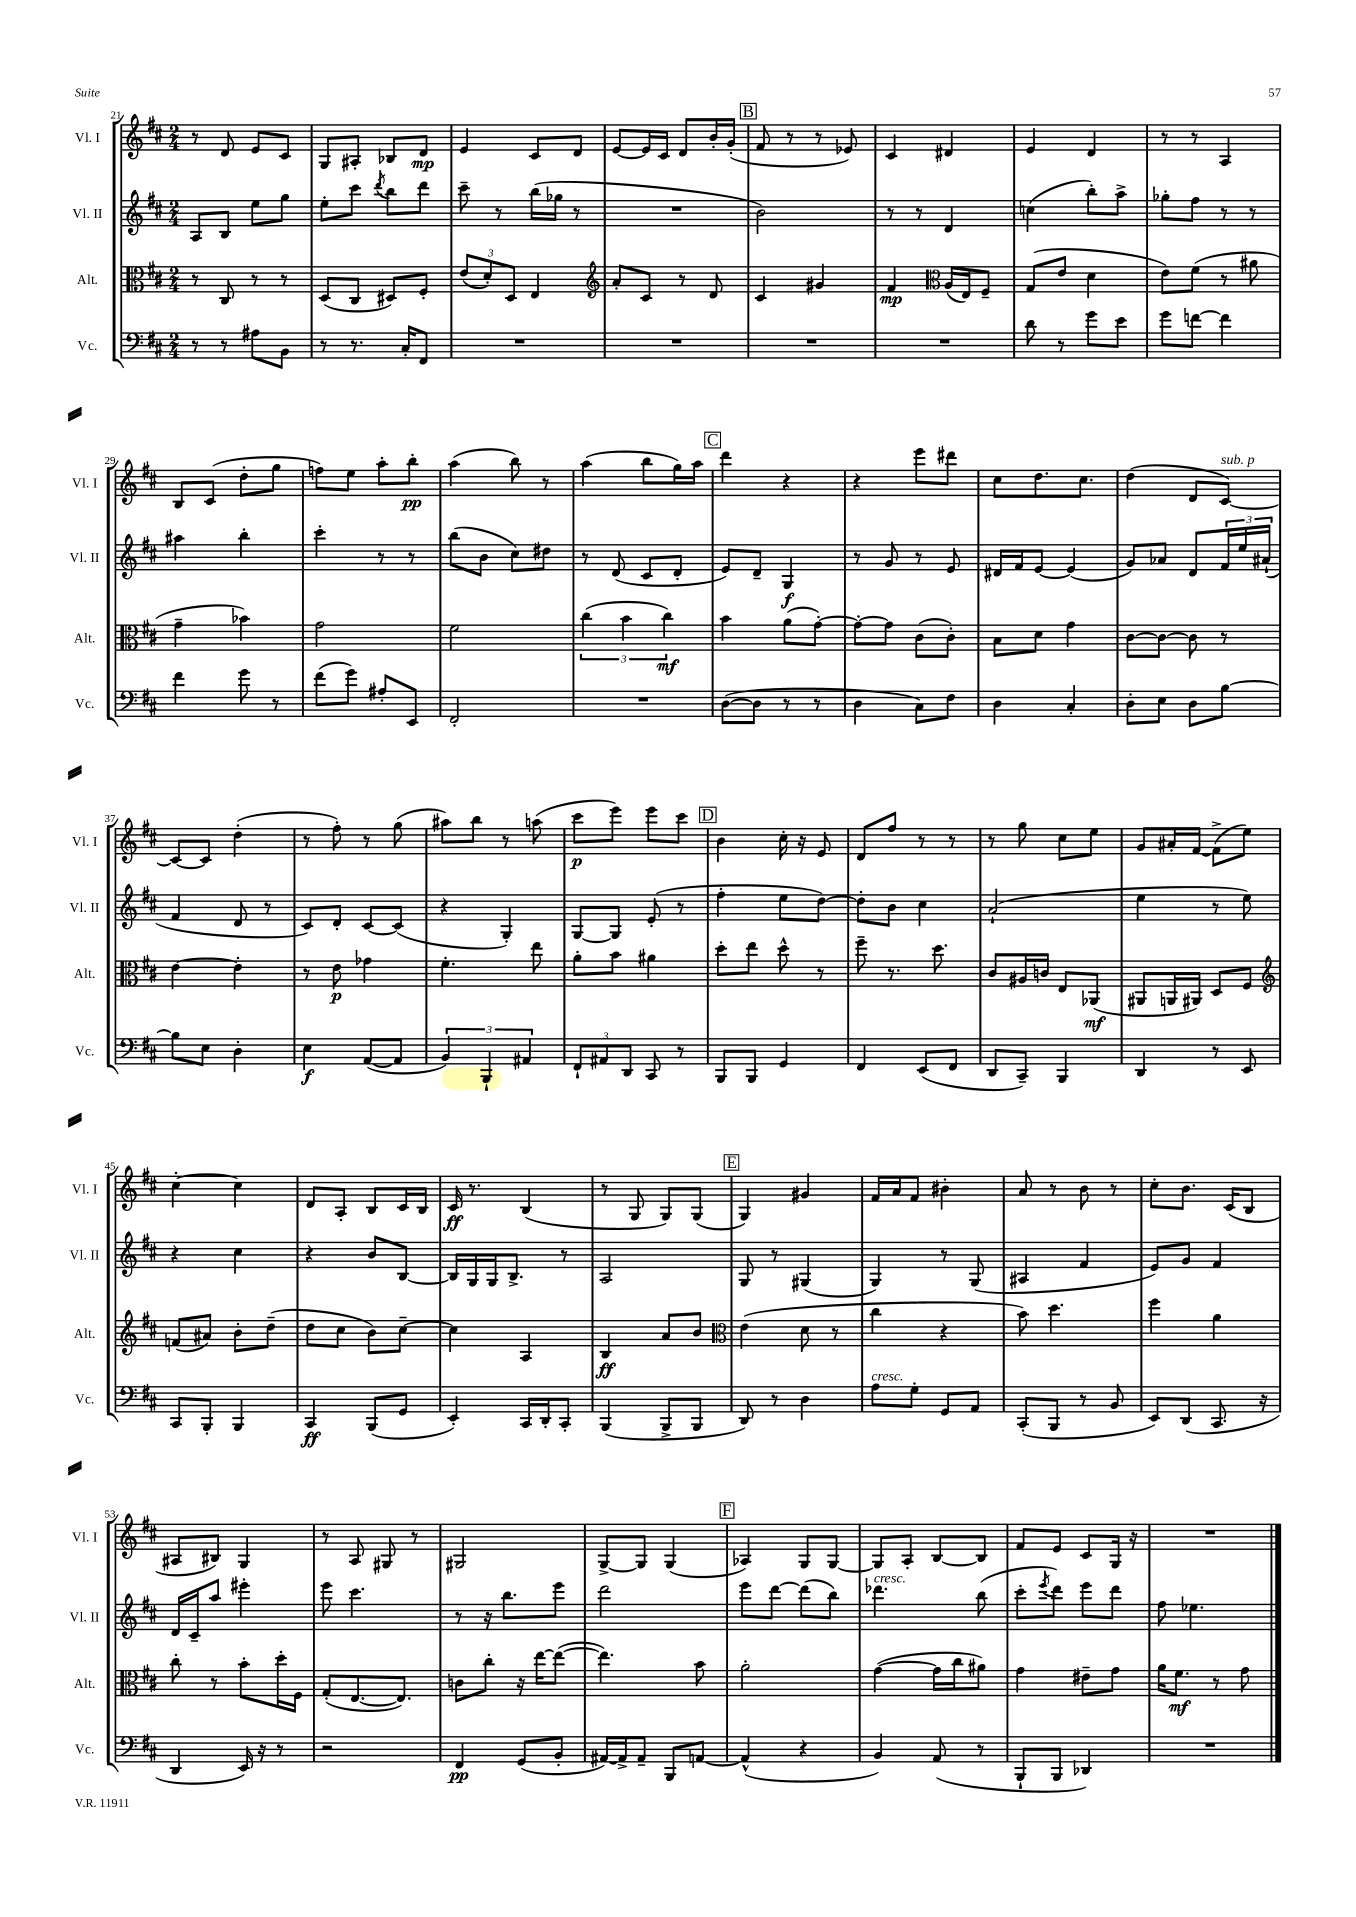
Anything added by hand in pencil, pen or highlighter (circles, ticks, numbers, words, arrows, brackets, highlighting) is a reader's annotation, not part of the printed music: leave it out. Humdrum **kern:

**kern	**kern	**kern	**kern
*staff4	*staff3	*staff2	*staff1
*clefF4	*clefC3	*clefG2	*clefG2
*k[f#c#]	*k[f#c#]	*k[f#c#]	*k[f#c#]
*M2/4	*M2/4	*M2/4	*M2/4
8r	8r	8A	8r
8r	8C#	8B	8d
8A#	8r	8ee	8e
8BB	8r	8gg	8c#
=	=	=	=
8r	(8D	8ee'	8G
8.r	8C#	8ccc#	8A#'
.	.	8qddd	.
.	8D#)	8bb	8B-
16C#'	.	.	.
8FF#	8F#'	8ddd	8d
=	=	=	=
2r	(12e	8ccc#~	4e
.	12d')	.	.
.	.	8r	.
.	12D	.	.
.	4E	(16bb	8c#
.	.	16gg-	.
.	.	8r	8d
=	=	=	=
*	*clefG2	*	*
2r	8a'	2r	[8e
.	8c#	.	16e]
.	.	.	16c#
.	8r	.	8d
.	8d	.	16b'
.	.	.	(16g'
=	=	=	=
2r	4c#	2b)	8f#
.	.	.	8r
.	4g#	.	8r
.	.	.	8e-)
=	=	=	=
2r	4f#	8r	4c#
.	.	8r	.
*	*clefC3	*	*
.	(16A	4d	4d#
.	16E)	.	.
.	8F#~	.	.
=	=	=	=
8d	(8G	(4cc	4e
8r	8e	.	.
8g	4d	8bb')	4d
8e	.	8aa^	.
=	=	=	=
8g	8e)	8gg-'	8r
[8f	(8f#	8ff#	8r
4f]	8r	8r	4A
.	8a#	8r	.
=	=	=	=
4f#	4g~	4aa#	8B
.	.	.	(8c#
8g	4b-)	4bb'	8dd'
8r	.	.	8gg
=	=	=	=
(8f#	2g	4ccc#'	8ff)
8g)	.	.	8ee
8A#'	.	8r	8aa'
8EE	.	8r	8bb'
=	=	=	=
2FF#'	2f#	(8bb	(4aa
.	.	8b	.
.	.	8cc#)	8bb)
.	.	8dd#	8r
=	=	=	=
2r	(6cc#	8r	(4aa
.	.	(8d	.
.	6b	.	.
.	.	8c#	8bb
.	6cc#)	.	.
.	.	8d'	16gg)
.	.	.	16aa
=	=	=	=
([8D	4b	8e)	4ddd
8D]	.	8d~	.
8r	(8a	4G	4r
8r	[8g')	.	.
=	=	=	=
4D	8g'_	8r	4r
.	8g]	8g	.
8C#)	(8c#	8r	8eee
8F#	8c#')	8e	8ddd#
=	=	=	=
4D	8B	16d#	8cc#
.	.	16f#	.
.	8d	[8e	8.dd
4C#'	4g	(4e]	.
.	.	.	8.cc#
=	=	=	=
8D'	[8c#	8g)	(4dd
8E	8c#_	8a-	.
8D	8c#]	8d	8d
[8B	8r	24f#	[8c#)
.	.	24ee	.
.	.	(24a#`	.
=	=	=	=
8B]	[4e	4f#	8c#_
8E	.	.	8c#]
4D'	4e']	8d	(4dd'
.	.	8r	.
=	=	=	=
4E	8r	8c#)	8r
.	8e	8d'	8ff#')
([8AA	4g-	[8c#	8r
8AA]	.	(8c#]	(8gg
=	=	=	=
6BB)	4.f#'	4r	8aa#)
.	.	.	8bb
6BBB`	.	.	.
.	.	4G')	8r
6AA#	.	.	.
.	8ee	.	(8aa
=	=	=	=
12FF#`	8a'	[8G	8ccc#
12AA#	.	.	.
.	8b	8G]	8eee)
12DD	.	.	.
8CC#	4a#	(8e'	8eee
8r	.	8r	8ccc#
=	=	=	=
8BBB	8dd'	4ff#'	4b
8BBB	8ee	.	.
4GG	8dd^^	8ee	16cc#'
.	.	.	16r
.	8r	[8dd)	8e
=	=	=	=
4FF#	8ff#~	8dd']	8d
.	8.r	8b	8ff#
(8EE	.	4cc#	8r
.	8.dd	.	.
8FF#	.	.	8r
=	=	=	=
8DD	8c#	(2a`	8r
8CC#~)	16A#	.	8gg
.	16c	.	.
4BBB	8E	.	8cc#
.	(8AA-	.	8ee
=	=	=	=
4DD	8AA#	4ee	8g
.	16AA	.	16a#'
.	16AA#)	.	[16f#
8r	8D	8r	(8f#^]
8EE	8F#	8ee)	8ee)
=	=	=	=
*	*clefG2	*	*
8CC#	(8f	4r	[4cc#'
8BBB'	8a#)	.	.
4BBB	8b'	4cc#	4cc#]
.	(8dd~	.	.
=	=	=	=
4CC#	8dd	4r	8d
.	8cc#	.	8A'
(8BBB	8b)	8b	8B
8GG	[8cc#~	[8B	16c#
.	.	.	16B
=	=	=	=
4EE')	4cc#]	16B]	16c#
.	.	16G	8.r
.	.	16G	.
.	.	8.B^	.
16CC#	4A	.	(4B
16DD'	.	.	.
8CC#'	.	8r	.
=	=	=	=
(4BBB	4B	2A	8r
.	.	.	8G
8BBB^	8a	.	8G)
8BBB	8b	.	(8G
=	=	=	=
*	*clefC3	*	*
8DD)	(4e	8G	4G)
8r	.	8r	.
4D	8d	(4G#	4g#
.	8r	.	.
=	=	=	=
8A	4cc#	4G)	16f#
.	.	.	16a
8G'	.	.	8f#
8GG	4r	8r	4b#'
8AA	.	(8G	.
=	=	=	=
(8CC#'	8b)	4A#	8a
8BBB	4.dd	.	8r
8r	.	4f#	8b
8BB	.	.	8r
=	=	=	=
8EE)	4ff#	8e)	8cc#'
(8DD	.	8g	8.b
8.CC#	4a	4f#	.
.	.	.	(16c#
.	.	.	8B
16r	.	.	.
=	=	=	=
4DD	8cc#'	16d	8A#
.	.	16c#~	.
.	8r	8aa	8B#)
16EE)	8b'	4eee#'	4G
16r	.	.	.
8r	16dd'	.	.
.	16F#	.	.
=	=	=	=
2r	(8G'	8eee	8r
.	[8.E	4.ccc#	8A
.	.	.	8G#
.	8.E])	.	.
.	.	.	8r
=	=	=	=
4FF#	8c	8r	2G#
.	8cc#'	16r	.
.	.	8.bb	.
(8GG	16r	.	.
.	[16ee	.	.
8BB'	(8ee_	8eee	.
=	=	=	=
[16AA#)	4.ee])	2ddd	[8G^
16AA#^]	.	.	.
8AA#~	.	.	8G]
8BBB	.	.	(4G
[8AA	8b	.	.
=	=	=	=
(4AA^^]	2a'	8eee	4A-)
.	.	[8ddd	.
4r	.	(8ddd]	8G
.	.	8bb)	[8G
=	=	=	=
4BB)	([4g	4.ddd-	8G]
.	.	.	8A'
(8AA	16g]	.	[8B
.	16cc#	.	.
8r	8a#)	(8bb	8B]
=	=	=	=
8BBB`	4g	8ccc#'	8f#
.	.	8qeee	.
8BBB	.	8ddd)	8e
4DD-)	8e#~	8eee	8c#
.	8g	8ddd	16G
.	.	.	16r
=	=	=	=
2r	16a	8ff#	2r
.	8.f#	.	.
.	.	4.ee-	.
.	8r	.	.
.	8g	.	.
==	==	==	==
*-	*-	*-	*-
